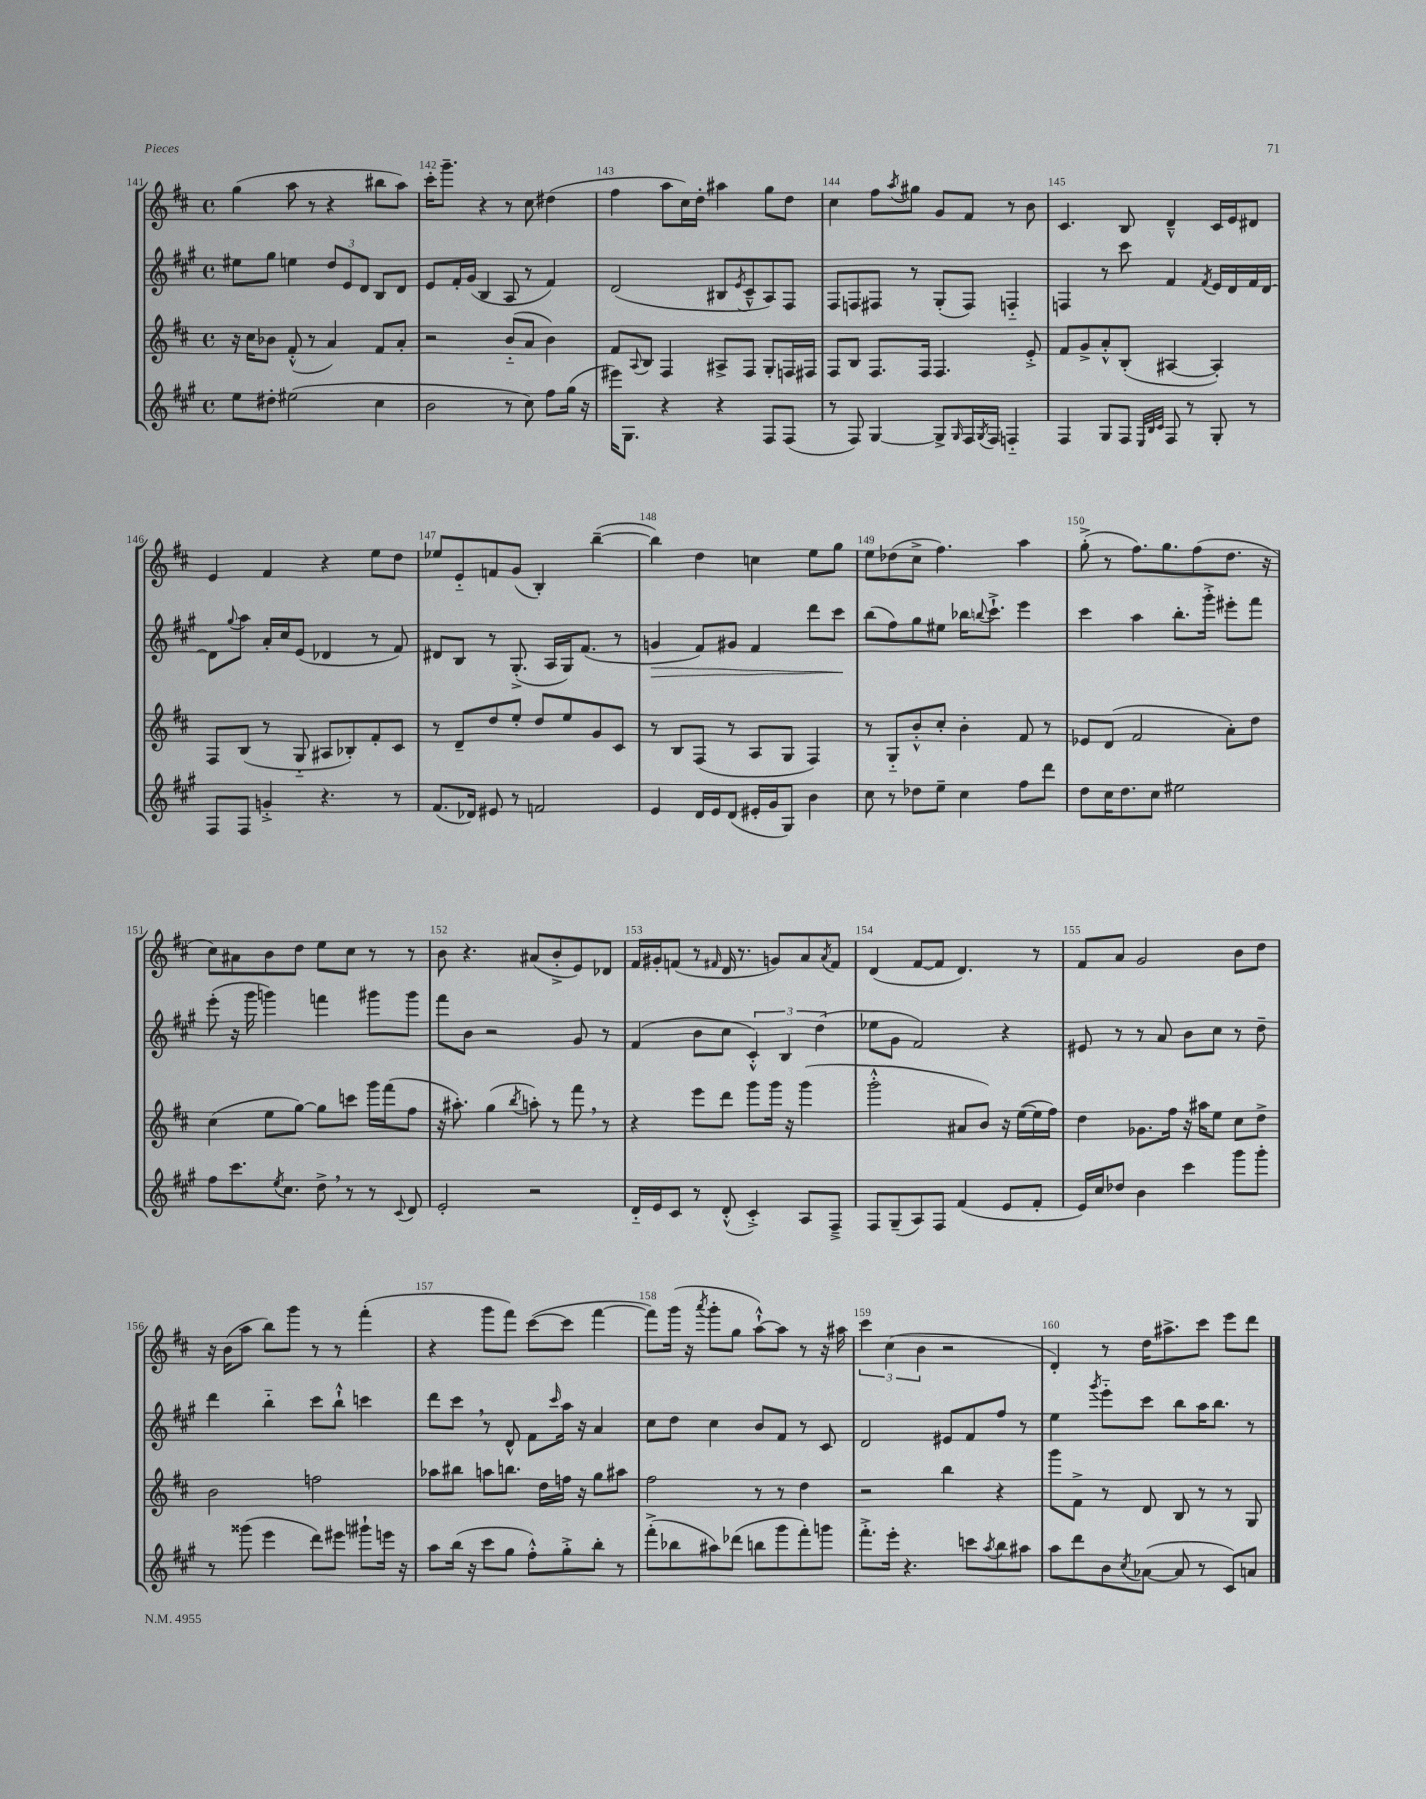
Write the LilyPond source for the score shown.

<<
\new StaffGroup <<
\new Staff = "s0" {
    \clef treble \key d \major \defaultTimeSignature \time 4/4
    g''4( a''8 r8 r4 bis''8 a''8) |
    cis'''16-. g'''8.-- r4 r8 cis''8 dis''4( |
    fis''4 a''8 cis''16) d''16-. ais''4 g''8 d''8 |
    cis''4 fis''8 \acciaccatura { a''8 } gis''8 g'8 fis'8 r8 b'8 |
    cis'4. b8 d'4---^ cis'16 e'16 dis'8 |
    e'4 fis'4 r4 e''8 d''8 |
    ees''8 e'8-_ f'8 g'8( b4-.) b''4~--( |
    b''4) d''4 c''4 e''8 g''8 |
    e''8 des''8( cis''8-> fis''4.) a''4 |
    g''8-.->( r8 fis''8.) g''8. fis''8( d''8. r16 |
    cis''8) ais'8 b'8 d''8 e''8 cis''8 r8 r8 |
    b'8 r4. ais'8( b'8-.-> e'8) des'8 |
    fis'16 gis'16-. f'8( r8 \grace { fis'16 } d'16 r8. g'8) a'8 \acciaccatura { a'8 } fis'8 |
    d'4( fis'8~ fis'8 d'4.) r8 |
    fis'8 a'8 g'2 b'8 d''8 |
    r16 b'16( a''8 b''8) g'''8 r8 r8 fis'''4-.( |
    r4 g'''8 fis'''8) cis'''8~( cis'''8 fis'''4~ |
    fis'''8) g'''16( r16 \acciaccatura { a'''8 } g'''8-. g''8 a''8~-!-^) a''8 r8 r16 ais''16 |
    \tuplet 3/2 { cis'''4 cis''4( b'4 } r2 |
    d'4-.) r8 d''16 ais''8.-> cis'''8 e'''8 d'''8 \bar "|." |
}
\new Staff = "s1" {
    \clef treble \key a \major \defaultTimeSignature \time 4/4
    eis''8 gis''8 e''4 \tuplet 3/2 { d''8 e'8 d'8 } b8 d'8 |
    e'8 fis'16-. gis'16( b4 a8 r8 fis'4) |
    d'2( bis8 \acciaccatura { e'8 } cis'8---^ a8) fis8 |
    fis8 f8 fis8 r8 gis8-.( fis8) f4-_ |
    f4 r8 cis'''8 fis'4 \acciaccatura { fis'8 } e'16 d'16 fis'16 d'16~ |
    d'8 \appoggiatura { gis''8 } a''8 a'16-. cis''16 e'8( des'4 r8 fis'8) |
    dis'8 b8 r8 gis8.-.->( a16 gis16) fis'8.( r8 |
    g'4\> fis'8) gis'8 fis'4 d'''8 cis'''8\! |
    b''8( fis''8) gis''8 eis''8 bes''16 \appoggiatura { b''8 } cis'''8.-!-> e'''4 |
    cis'''4 a''4 b''8.-. gis'''16-.-> eis'''8-. fis'''8 |
    e'''8-.( r16 gis'''16 g'''4) f'''4 gis'''8 gis'''8 |
    fis'''8 b'8 r2 gis'8 r8 |
    fis'4( b'8 cis''8 \tuplet 3/2 { cis'4-.-^) b4 d''4( } |
    ees''8 gis'8 fis'2) r4 |
    eis'8 r8 r8 a'8 b'8 cis''8 r8 d''8-- |
    d'''4 b''4-_ cis'''8 b''8-!-^ c'''4 |
    d'''8 cis'''8 \breathe r8 d'8-^ fis'8 \grace { cis'''16 } a''16 r16 a'4 |
    cis''8 d''8 cis''4 b'8 fis'8 r8 cis'8 |
    d'2 eis'8 fis'8 fis''8 r8 |
    e''4 \acciaccatura { gis'''8 } e'''8-_ cis'''8 b''8 a''16 b''8. r8 \bar "|." |
}
\new Staff = "s2" {
    \clef treble \key d \major \defaultTimeSignature \time 4/4
    r16 cis''16 bes'8 fis'8-.-^( r8 a'4) fis'8 a'8-. |
    r2 b'8-_( a'8 b'4) |
    fis'8 \appoggiatura { a8 } b8 fis4 ais8-> fis8 g8-. f16 fis16 |
    fis8 b8 fis8. fis16 fis4. e'8-.-> |
    fis'8 g'8-> a'8-.-^ b8-.( ais4~ ais4-.) |
    fis8 b8( r8 g8-_ ais8 bes8-.) fis'8-. cis'8 |
    r8 d'8-- d''8 e''8-. d''8 e''8 g'8 cis'8 |
    r8 b8 fis8( r8 a8 g8 fis4) |
    r8 g8-_ b'8-.-^ cis''8-. b'4-. fis'8 r8 |
    ees'8 d'8( fis'2 a'8-.) d''8 |
    cis''4( e''8 g''8~) g''8 c'''8 g'''16 fis'''16( fis''8 |
    r16 ais''8.-.) g''4( \acciaccatura { b''8 } a''8-.) r8 fis'''8 \breathe r8 |
    r4 e'''8 d'''8 g'''8 g'''16 r16 g'''4( |
    g'''2-.-^ ais'8 b'8) r16 e''16~( e''16 fis''16) |
    d''4 ges'8. fis''16 r16 ais''16 e''8 cis''8 d''8-> |
    b'2 f''2 |
    aes''8 bis''8 a''8 b''8. d''16 f''16 r16 g''8 ais''8 |
    fis''2 r8 r8 d''4 |
    r2 b''4 r4 |
    g'''8 fis'8-> r8 d'8 b8 r8 r8 g8 \bar "|." |
}
\new Staff = "s3" {
    \clef treble \key a \major \defaultTimeSignature \time 4/4
    e''8 dis''8-. eis''2( cis''4 |
    b'2 r8 cis''8) fis''8 gis''16( r16 |
    eis'''16) gis8. r4 r4 fis8 fis8( |
    r8 fis8) gis4~ gis8-> \grace { gis16 } fis16 \acciaccatura { gis8 } fis16 f4-_ |
    fis4 gis8 fis8 \grace { e32 b32 cis'32 } fis8 r8 gis8-. r8 |
    fis8 fis8 g'4-.-> r4. r8 |
    fis'8.( des'16) eis'8 r8 f'2 |
    e'4 d'16 e'16 d'8( eis'16-. gis'16 gis8) b'4 |
    cis''8 r8 des''8 e''8-- cis''4 fis''8 d'''8 |
    d''8 cis''16 d''8. cis''8 eis''2 |
    fis''8 cis'''8. \acciaccatura { e''8 } cis''8. d''8-> \breathe r8 r8 \appoggiatura { cis'8 } d'8 |
    e'2-. r2 |
    d'16-_ e'16 cis'8 r8 d'8-.-^( cis'4-.->) a8 fis8---> |
    fis8 gis8--( a8) fis8 fis'4( e'8 fis'8-. |
    e'16) cis''16 des''8 b'4 cis'''4 gis'''8 gis'''8-. |
    r8 gisis'''8( e'''4 d'''8) eis'''8 gis'''8-! e'''16 r16 |
    a''8 b''16( r16 cis'''8 gis''8 fis''8-.-^) gis''8-.-> b''8-. r8 |
    fis'''8-.->( bes''8 ais''8) des'''8( b''8 gis'''8 fis'''8-.) g'''8 |
    fis'''8.-.-> e'''16-. r4. c'''8 \acciaccatura { a''8 } b''8 ais''8 |
    a''8 d'''8 b'8 \acciaccatura { cis''8 } aes'8~( aes'8 r8 cis'8) a'8 \bar "|." |
}
>>
>>
\layout { \context { \Score currentBarNumber = #141 \override BarNumber.break-visibility = ##(#f #t #t) barNumberVisibility = #all-bar-numbers-visible } }
